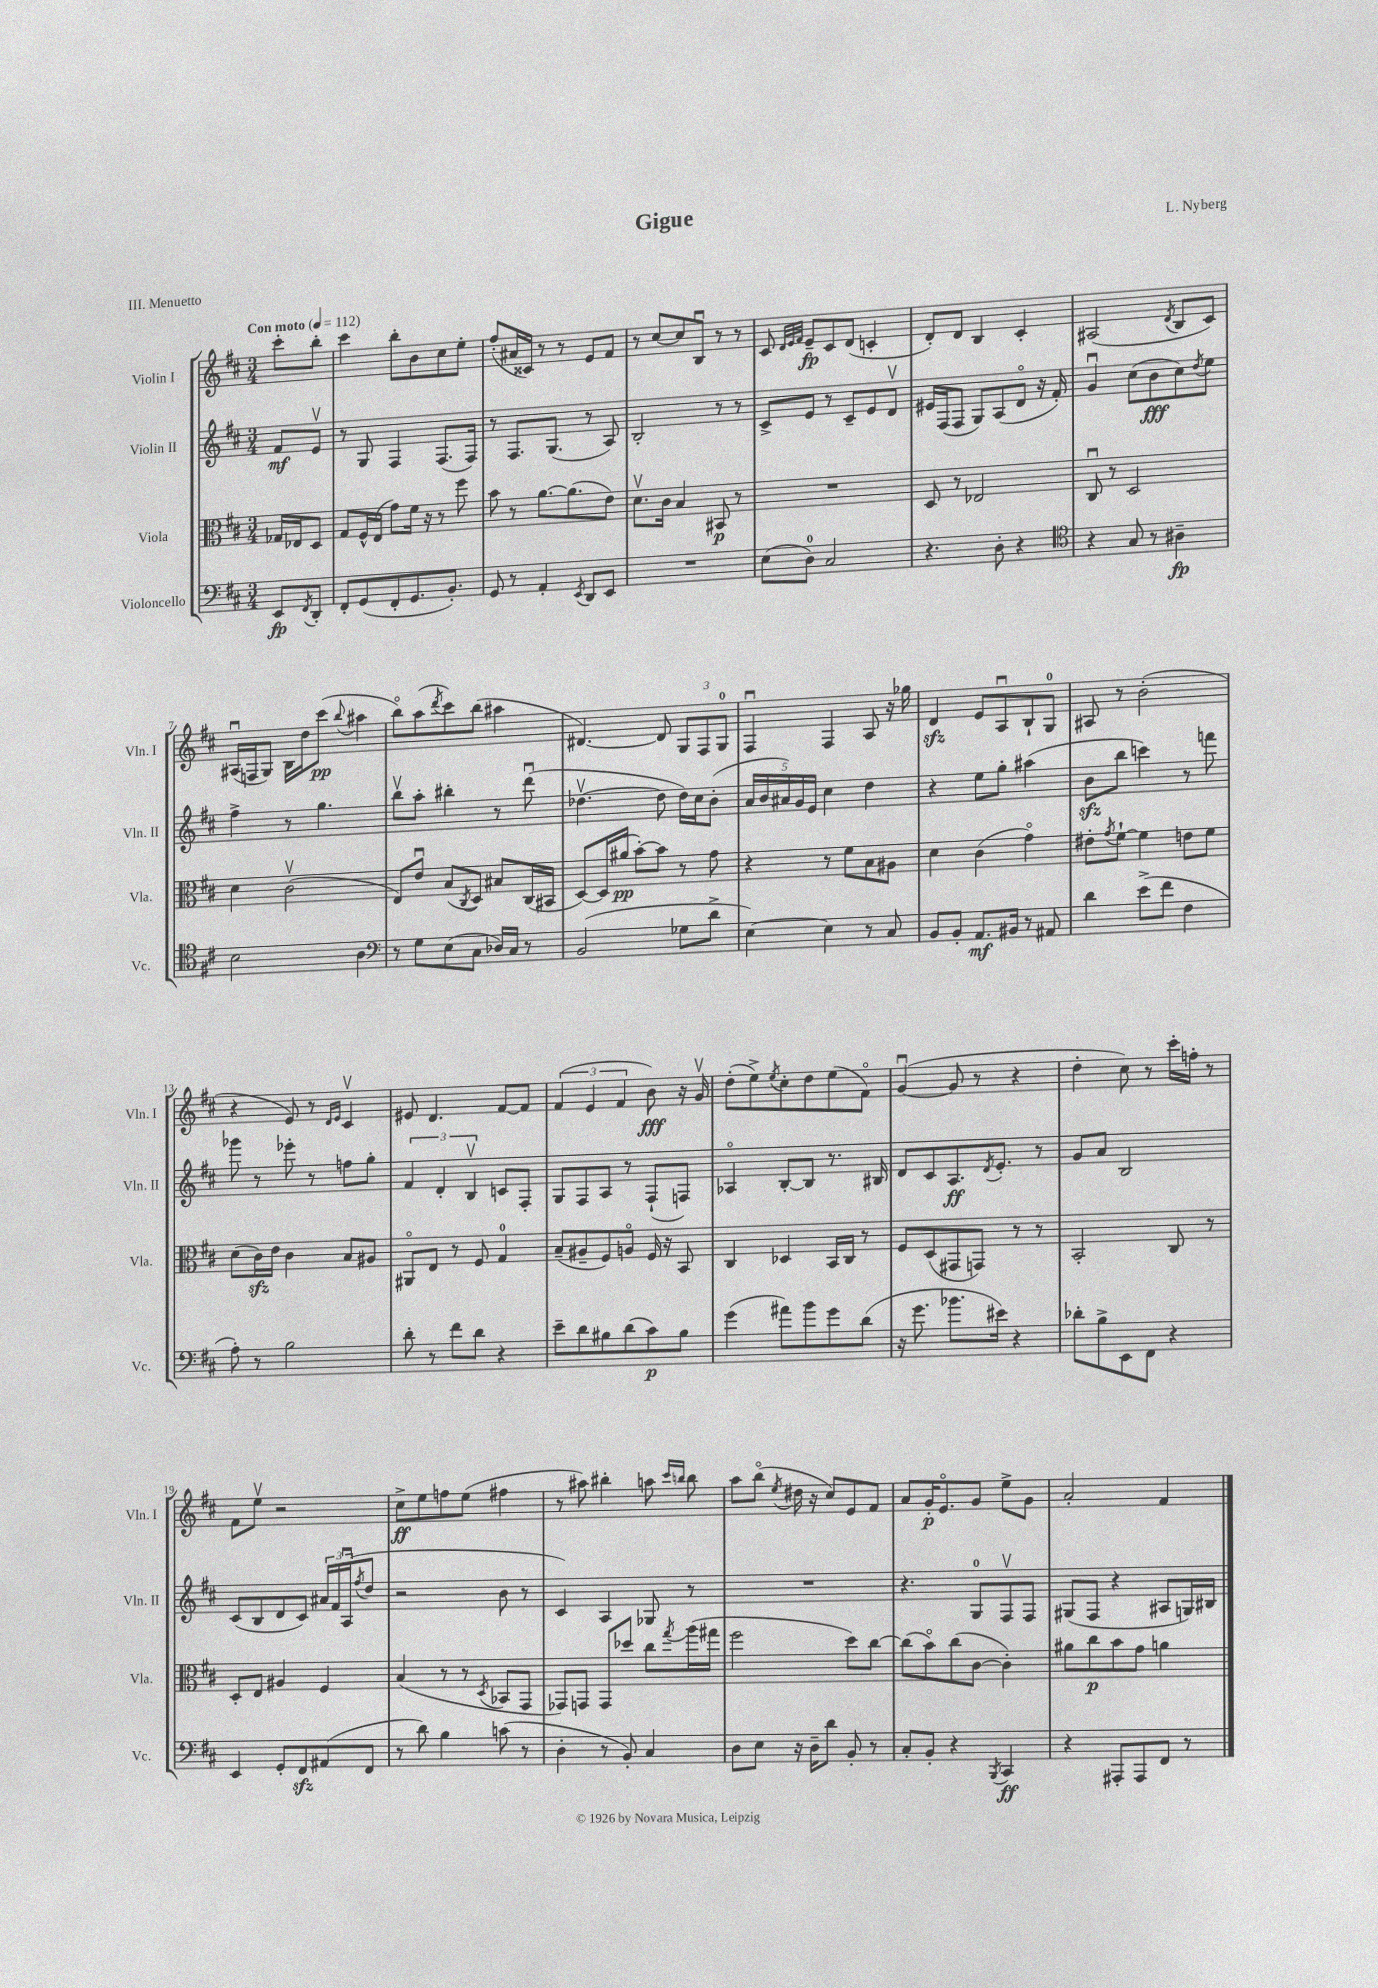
\header { title = "Gigue" composer = "L. Nyberg" piece = "III. Menuetto" }
<<
\new StaffGroup <<
\new Staff = "s0" \with { instrumentName = "Violin I" shortInstrumentName = "Vln. I" } {
    \clef treble \key d \major \numericTimeSignature \time 3/4 \partial 4 \tempo "Con moto" 4 = 112
    cis'''8-. b''8-. |
    cis'''4 b''8-. b'8 cis''8 e''8-. |
    fis''8-.( ais'16 cisis'16) r8 r8 e'8 fis'8 |
    r8 cis''8~ cis''8 b8\downbow r8 r8 |
    cis'8 \grace { d'32 e'32 fis'32 } e'8--\fp cis'8 d'8( c'4-. |
    d'8-.) d'8 b4 cis'4-. |
    ais2( \acciaccatura { d'8 } b8 cis'8) |
    ais16\downbow( f16 g8) b16 d''16 cis'''8\pp( \appoggiatura { b''8 } ais''4 |
    b''8\flageolet) a''8( \acciaccatura { d'''8 } cis'''8) b''8( ais''4 |
    dis'4.~) dis'8 \tuplet 3/2 { g8 fis8 g8-0 } |
    fis4\downbow fis4 a8 r16 ges''16 |
    d'4\sfz e'8 a8\downbow b8-! g8-0 |
    ais8 r8 b'2-.( |
    r4 e'8) r8 \grace { d'16 e'16 } cis'4\upbow |
    eis'8 d'4. fis'8~ fis'8 |
    \tuplet 3/2 { fis'4( e'4 fis'4 } b'8\fff) r16 g'16\upbow |
    d''8-.( e''8->) \acciaccatura { e''8 } cis''8-. d''8 e''8( fis'8\flageolet) |
    g'4~\downbow( g'8 r8 r4 |
    d''4-. cis''8) r8 cis'''16-. f''16-. r8 |
    fis'8 e''8\upbow r2 |
    cis''8->\ff e''8 f''8 e''8( fis''4 |
    r8 ais''8) bis''4-. a''8 \grace { cis'''16 b''16 } b''8 |
    a''8 b''8\flageolet( \acciaccatura { e''8 } dis''16 r16 cis''8) e'8 fis'8 |
    a'8 g'16-.\p e'8.\flageolet g'8 e''8-> g'8 |
    a'2-. fis'4 \bar "|." |
}
\new Staff = "s1" \with { instrumentName = "Violin II" shortInstrumentName = "Vln. II" } {
    \clef treble \key d \major \numericTimeSignature \time 3/4 \partial 4
    fis'8\mf e'8\upbow |
    r8 g8 fis4 fis8.( fis16) |
    r8 fis8. g8.( r8 a8) |
    b2-. r8 r8 |
    cis'8-> e'8 r8 cis'8-- e'8 d'8\upbow |
    eis'16 fis16( fis8 g8) a8( d'8\flageolet r16 fis'16-.) |
    g'4\downbow cis''8( b'8\fff cis''8) \acciaccatura { d''8 } e''8 |
    fis''4-> r8 g''4. |
    b''8\upbow a''8-. bis''4-. r8 d'''8\downbow( |
    des''4.~\upbow des''8 des''16) cis''16 b'8-.( |
    \tuplet 5/4 { a'16 b'16 ais'16) g'16 e'16 } cis''4 d''4 |
    r4 e''8 g''8-. ais''4( |
    b'8\sfz b''8 c'''4) r8 f'''8 |
    ges'''8 r8 ees'''8-. r8 f''8 g''8-. |
    \tuplet 3/2 { fis'4 d'4-. b4\upbow } c'8 fis8-. |
    g8 fis8 a8 r8 fis8-!( f8) |
    aes4\flageolet b8~-. b8 r8. bis16 |
    d'8 cis'8 a8.\ff \acciaccatura { d'8 } e'8.-. r8 |
    g'8 a'8 b2 |
    cis'8( b8 d'8 cis'8) \tuplet 3/2 { ais'16 fis'16 a16\downbow( } \acciaccatura { fis''8 } d''8 |
    r2 b'8 r8 |
    cis'4) a4 ges8 r8 |
    R2. |
    r4. g8-0 fis8\upbow fis8 |
    gis8( fis8 r4 ais8 g16) bis16 \bar "|." |
}
\new Staff = "s2" \with { instrumentName = "Viola" shortInstrumentName = "Vla." } {
    \clef alto \key d \major \numericTimeSignature \time 3/4 \partial 4
    ges16 ees16 d8 |
    g8 fis16-^ e16( g'8) fis'16 r16 r8 fis''8 |
    b'8 r8 a'8.~ a'8.( e'8) |
    d'8.\upbow cis'16 b4 bis,8\p r8 |
    R2. |
    d8 r8 ees2 |
    cis8\downbow r8 d2 |
    d'4 cis'2\upbow( |
    e8) e'8\downbow b8( \acciaccatura { cis8 } d8) bis8 cis16( bis,16 |
    d8~) d16 ais'16\pp( b'8~-.) b'8 r8 g'8 |
    r4 r8 fis'8 b8 ais8 |
    d'4 cis'4( g'4\flageolet) |
    eis'8-. \acciaccatura { g'8 } fis'8~-! fis'4 e'8 fis'8 |
    d'8( cis'16\sfz) e'16 cis'4 b8 ais8 |
    ais,8\flageolet e8 r8 fis8 g4-0 |
    b8--( ais8-- fis8) a8\flageolet fis16 r16 b,8 |
    cis4 des4 b,16 cis16 r8 |
    fis8 d8( gis,8 g,8) r8 r8 |
    b,2-. cis8 r8 |
    d8-. e8 ais4 fis4 |
    b4( r8 r8 \acciaccatura { d8 } bes,8 g,8 |
    ges,8) g,8 g,8 des''8 cis''8 \acciaccatura { g''8 } a''16( gis''16 |
    fis''2 d''8) cis''8~ |
    cis''8( b'8\flageolet) cis''8( cis'8~ cis'4-.) |
    ais'8 cis''8\p b'8 g'8 a'4 \bar "|." |
}
\new Staff = "s3" \with { instrumentName = "Violoncello" shortInstrumentName = "Vc." } {
    \clef bass \key d \major \numericTimeSignature \time 3/4 \partial 4
    e,8\fp \acciaccatura { fis,8 } d,8-. |
    fis,8-. g,8( fis,8-. g,8. b,8.-.) |
    g,8 r8 a,4-. \acciaccatura { e,8 } d,8 e,8 |
    R2. |
    e8( d8-0) cis2 |
    r4. d8-. r4 |
    \clef tenor r4 g8 r8 ais4--\fp |
    b2 a4 |
    \clef bass r8 g8 e8( cis8 des16) cis16 r8 |
    b,2( ges8 d'8-> |
    e4~) e4 r8 cis8 |
    b,8 b,8-. a,8.\mf bis,16 r8 ais,8 |
    d'4 e'8->( fis'8 fis4 |
    a8-.) r8 b2 |
    d'8-. r8 fis'8 d'8 r4 |
    e'8-- d'8 bis8 d'8( cis'8\p) bis8 |
    g'4( ais'8) b'8 g'8 d'8( |
    r16 g'8. bes'8. eis'16) r4 |
    des'8-. b8-> e,8 fis,8 r4 |
    e,4 g,8-. fis,8\sfz ais,8( fis,8 |
    r8 d'8) b4 c'8( r8 |
    d4-. r8 b,8-.) cis4 |
    d8 e8 r16 d16-- d'8 b,8-. r8 |
    cis8-. b,8-. r4 \acciaccatura { b,,8 } cis,4\ff |
    r4 ais,,8-. ais,,8 fis,8 r8 \bar "|." |
}
>>
>>
